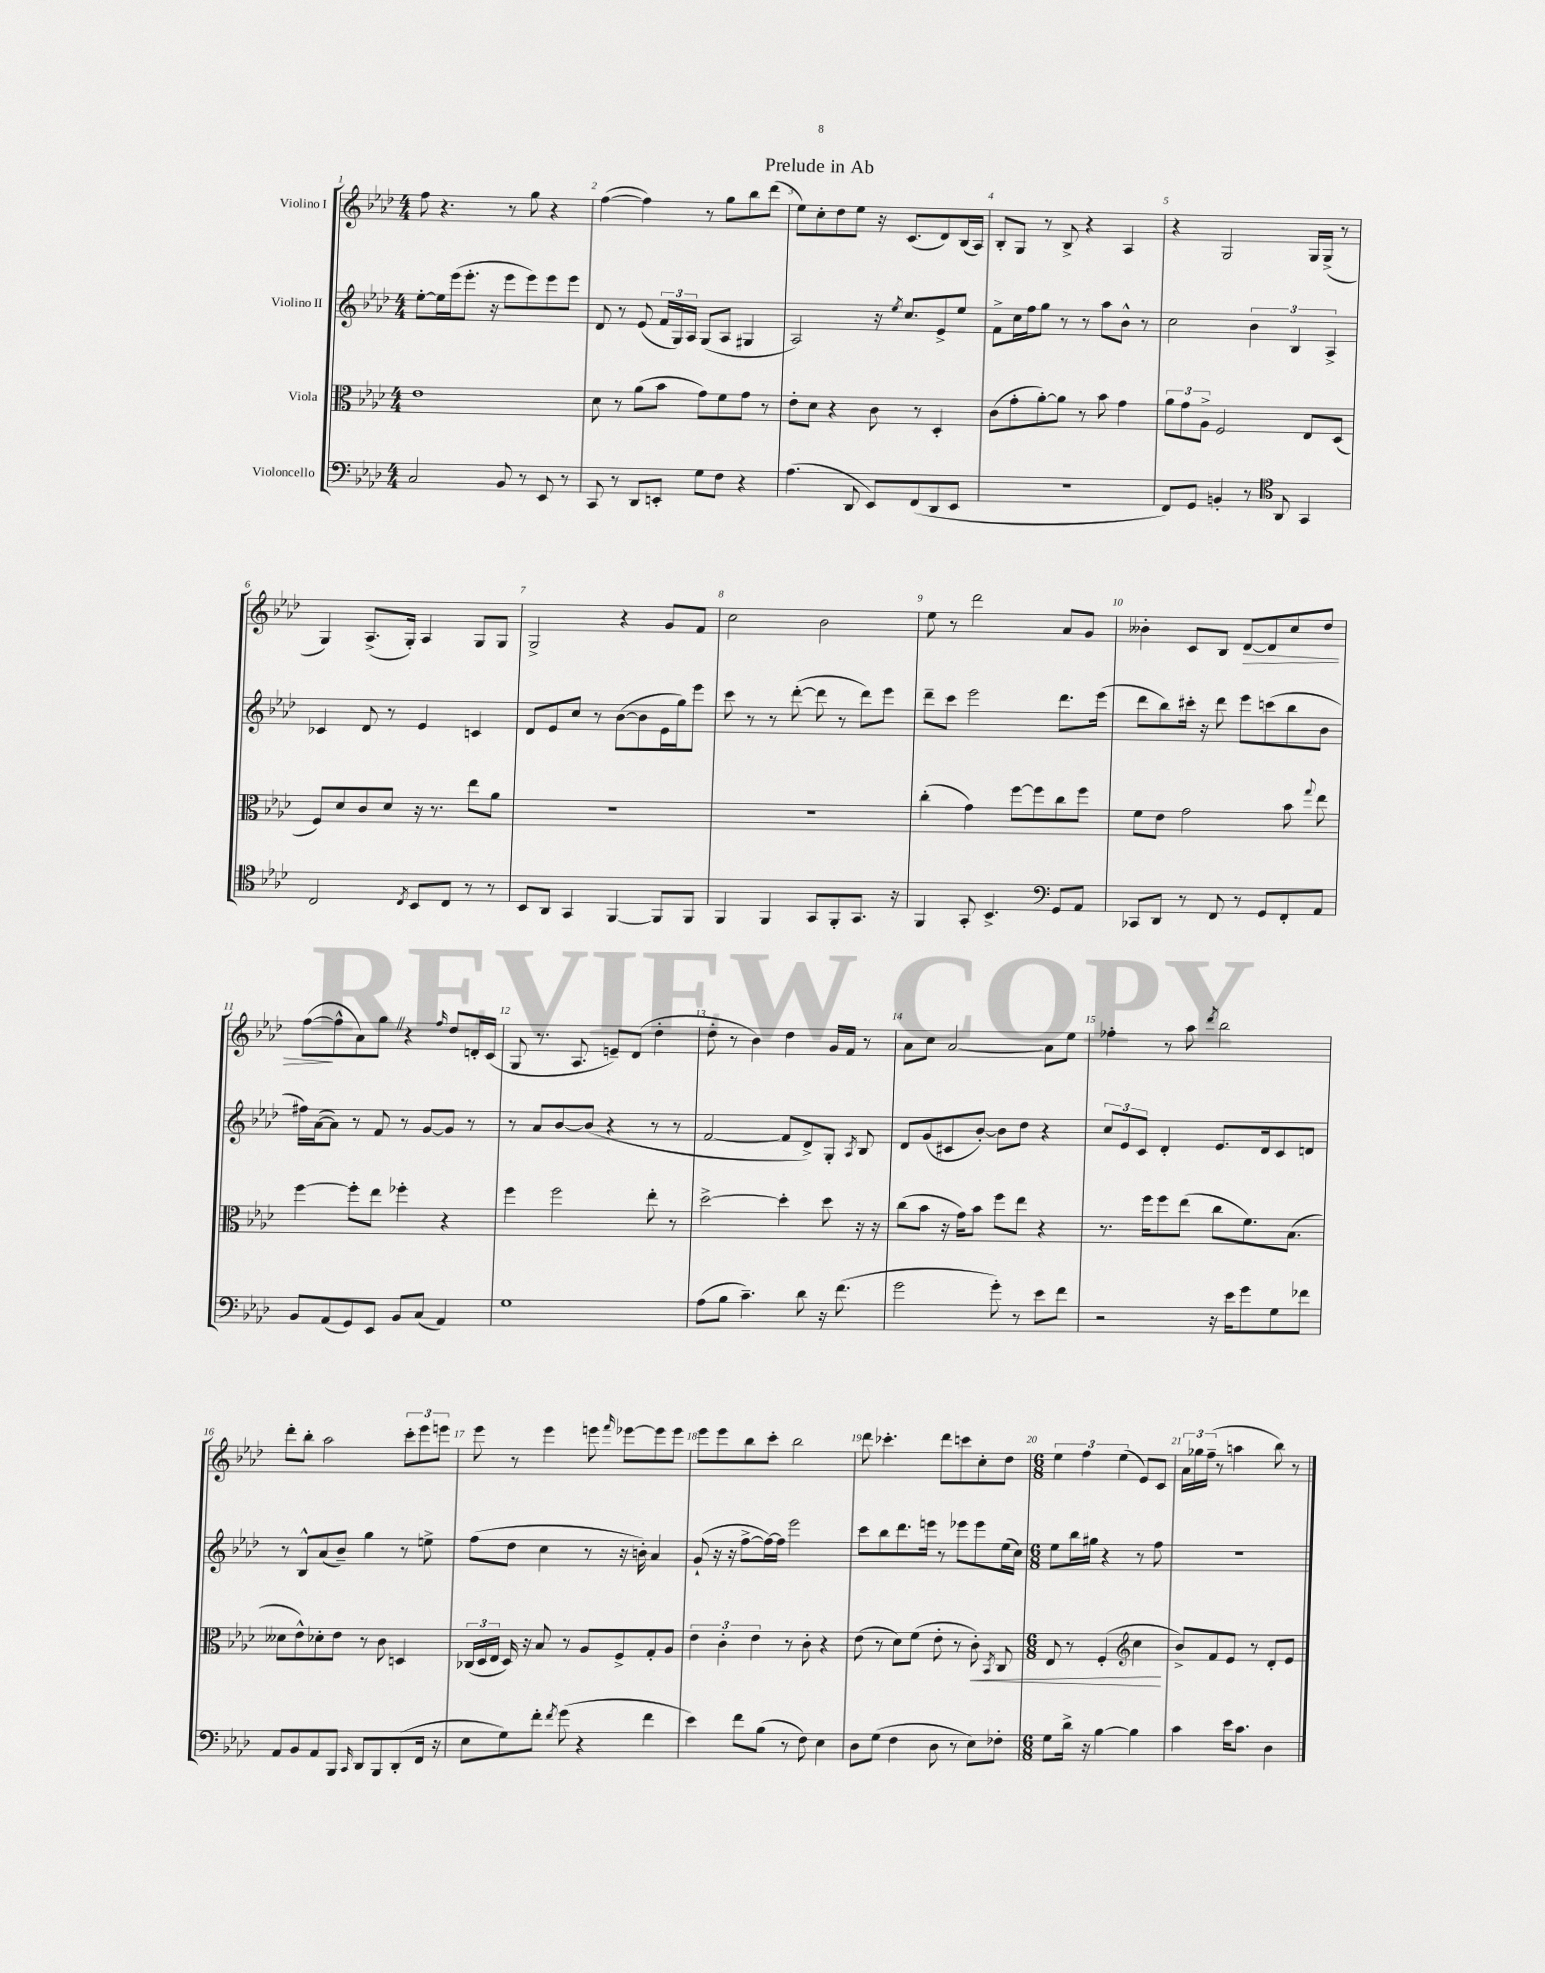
\header { title = "Prelude in Ab" }
<<
\new StaffGroup <<
\new Staff = "s0" \with { instrumentName = "Violino I" } {
    \clef treble \key aes \major \numericTimeSignature \time 4/4
    \autoBeamOff f''8 r4. r8 g''8 r4 |
    f''4~( f''4) r8 g''8[ bes''8 des'''8]( |
    ees''8[) c''8-. des''8 ees''8] r16 c'8.[( des'8) bes16( aes16]) |
    bes8[-. g8] r8 bes8-> r4 aes4 |
    r4 g2 g16[ g16]->( r8 |
    g4) aes8.[->( g16]-.) aes4 g8[ g8] |
    g2-> r4 g'8[ f'8] |
    c''2 bes'2 |
    ees''8 r8 des'''2 aes'8[ g'8] |
    beses'4-. c'8[ bes8] des'8[~\> des'8 c''8 des''8] |
    f''8[~\!( f''8-^ aes'8) g''8] \once \override BreathingSign.text = \markup { \musicglyph "scripts.caesura.straight" } \breathe r4 \grace { f''16 } des''8[ d'16-. c'16]( |
    g8 r8. aes8. e'8[--) des'8]( des''4-. |
    des''8-. r8 bes'4) des''4 g'16[ f'16] r8 |
    aes'8[ c''8] aes'2~ aes'8[ ees''8] |
    fes''4-. r8 aes''8 \acciaccatura { des'''8 } bes''2 |
    des'''8[-. bes''8]-. aes''2 \tuplet 3/2 { c'''8[-. ees'''8 e'''8] } |
    ees'''8 r8 ees'''4 e'''8 \grace { f'''16 } ees'''8[~ ees'''8 ees'''8] |
    ees'''8[ ees'''8 bes''8 c'''8]-. bes''2 |
    des'''8 ces'''4.-. des'''8[ c'''8 c''8-. des''8] |
    \numericTimeSignature \time 6/8 \tuplet 3/2 { ees''4 f''4 ees''4( } ees'8[) c'8] |
    \tuplet 3/2 { aes'16[ ges''16 f''16]--( } r8 a''4 bes''8) r8 \bar "|." |
}
\new Staff = "s1" \with { instrumentName = "Violino II" } {
    \clef treble \key aes \major \numericTimeSignature \time 4/4
    \autoBeamOff ees''8[~-. ees''16 ees'''16( ees'''8.]-. r16 ees'''8[ ees'''8) ees'''8 ees'''8] |
    des'8 r8 ees'8( \tuplet 3/2 { f'16[ g16) aes16] } g8[( aes8] gis4 |
    aes2) r16 \acciaccatura { ees''8 } c''8.[ ees'8-> ees''8] |
    f'8[-> c''16 f''16 g''8] r8 r8 aes''8[ bes'8]-^ r8 |
    c''2 \tuplet 3/2 { bes'4 bes4 aes4-> } |
    ces'4 des'8 r8 ees'4 c'4 |
    des'8[ ees'8 c''8] r8 bes'8[~( bes'8 ees'16 g''16) ees'''8] |
    c'''8 r8 r8 des'''8~-.( des'''8 r8 des'''8[) ees'''8] |
    des'''8[-- c'''8] ees'''2 des'''8.[ ees'''16]( |
    des'''8[ bes''8) cis'''16]-. r16 des'''8 ees'''8[ c'''8( bes''8 bes'8] |
    fis''16[) aes'16~( aes'8]) r8 f'8 r8 g'8[~ g'8] r8 |
    r8 aes'8[ bes'8~ bes'8]( r4 r8 r8 |
    f'2~ f'8[ des'8->) g8]-. \acciaccatura { aes8 } bes8 |
    des'8[ g'8( cis'8 bes'8]~-.) bes'8[ des''8] r4 |
    \tuplet 3/2 { c''8[ ees'8 c'8] } des'4-. ees'8.[ des'16 c'8 d'8] |
    r8 bes8[-^ aes'8( bes'8]--) g''4 r8 e''8-> |
    f''8[( des''8] c''4 r8 r16 b'16-.) aes'4 |
    g'8-!( r16 r16 f''8[~-> f''16~) f''16] ees'''2 |
    c'''8[ bes''8 des'''8. e'''16] r8 ees'''8[ ees'''8 ees''16( c''16]) |
    \numericTimeSignature \time 6/8 ees''8[ bes''16 gis''16] r4 r8 f''8 |
    R2. \bar "|." |
}
\new Staff = "s2" \with { instrumentName = "Viola" } {
    \clef alto \key aes \major \numericTimeSignature \time 4/4
    \autoBeamOff ees'1 |
    des'8 r8 aes'8[( bes'8] g'8[) f'8 g'8] r8 |
    ees'8[-. des'8] r4 c'8 r8 des4-. |
    c'8[( g'8-. aes'8~-.) aes'8] r8 bes'8 g'4 |
    \tuplet 3/2 { aes'8[ g'8 aes8]-> } f2 ees8[ des8]( |
    f8[) des'8 c'8 des'8] r16 r8. ees''8[ aes'8] |
    R1 |
    R1 |
    c''4-.( g'4) f''8[~ f''8 c''8 f''8] |
    f'8[ ees'8] g'2 bes'8 \appoggiatura { g''8 } ees''8 |
    f''4~ f''8[-. ees''8] fes''4-. r4 |
    f''4 f''2 ees''8-. r8 |
    des''2~-> des''4-. des''8 r16 r16 |
    c''8[( bes'8] r16 g'16[) bes'8] f''8[ ees''8] r4 |
    r8. f''16[ f''8 ees''8]( c''8[ f'8.) bes8.]( |
    deses'8[ ees'8-^) des'8-. ees'8] r8 c'8 d4 |
    \tuplet 3/2 { ces16[( des16 ees16] } des16) r16 bes8 r8 aes8[ f8-> g8-. aes8] |
    \tuplet 3/2 { ees'4 c'4-. ees'4 } r8 c'8-. r4 |
    ees'8( r8 des'8[) f'8]( ees'8-. r8 c'8-.\<) \acciaccatura { bes,8 } c8 |
    \numericTimeSignature \time 6/8 ees8 r8 f4-.( \clef treble c''4\! |
    bes'8[->) f'8 ees'8] r8 des'8[-. ees'8] \bar "|." |
}
\new Staff = "s3" \with { instrumentName = "Violoncello" } {
    \clef bass \key aes \major \numericTimeSignature \time 4/4
    \autoBeamOff c2 bes,8 r8 ees,8 r8 |
    c,8 r8 des,8[ e,8]-. g8[ f8] r4 |
    aes4.( des,8 ees,8[) f,8( des,8 ees,8] |
    R1 |
    f,8[) g,8] b,4-. r8 aes,8 g,4 |
    \clef tenor c2 \acciaccatura { c8 } bes,8[ c8] r8 r8 |
    bes,8[ aes,8] g,4 f,4~ f,8[ f,8] |
    f,4 f,4 g,8[ f,8-. g,8.] r16 |
    f,4 g,8-. bes,4.-> g,8[ aes,8] |
    \clef bass ces,8[ des,8] r8 f,8 r8 g,8[ f,8-. aes,8] |
    bes,8[ aes,8( g,8) ees,8] bes,8[ c8]( aes,4) |
    g1 |
    aes8[( bes8] c'4.--) des'8 r16 f'8.( |
    g'2 g'8-.) r8 ees'8[ f'8] |
    r2 r16 ees'16[ g'8 g8 fes'8] |
    aes,8[ bes,8 aes,8 bes,,8] \grace { c,16 } des,8[ bes,,8 des,8-.( f,16] r16 |
    ees8[ g8) f'8]-. \acciaccatura { f'8 } g'8( r4 f'4 |
    ees'4) f'8[ bes8]( r8 f8) ees4 |
    des8[ g8]( f4 des8 r8 ees8[) fes8]-. |
    \numericTimeSignature \time 6/8 g8[ des'16]-> r16 bes4~ bes4 |
    c'4 ees'16[ c'8.] des4 \bar "|." |
}
>>
>>
\layout { \context { \Score \override BarNumber.break-visibility = ##(#f #t #t) barNumberVisibility = #all-bar-numbers-visible } }
